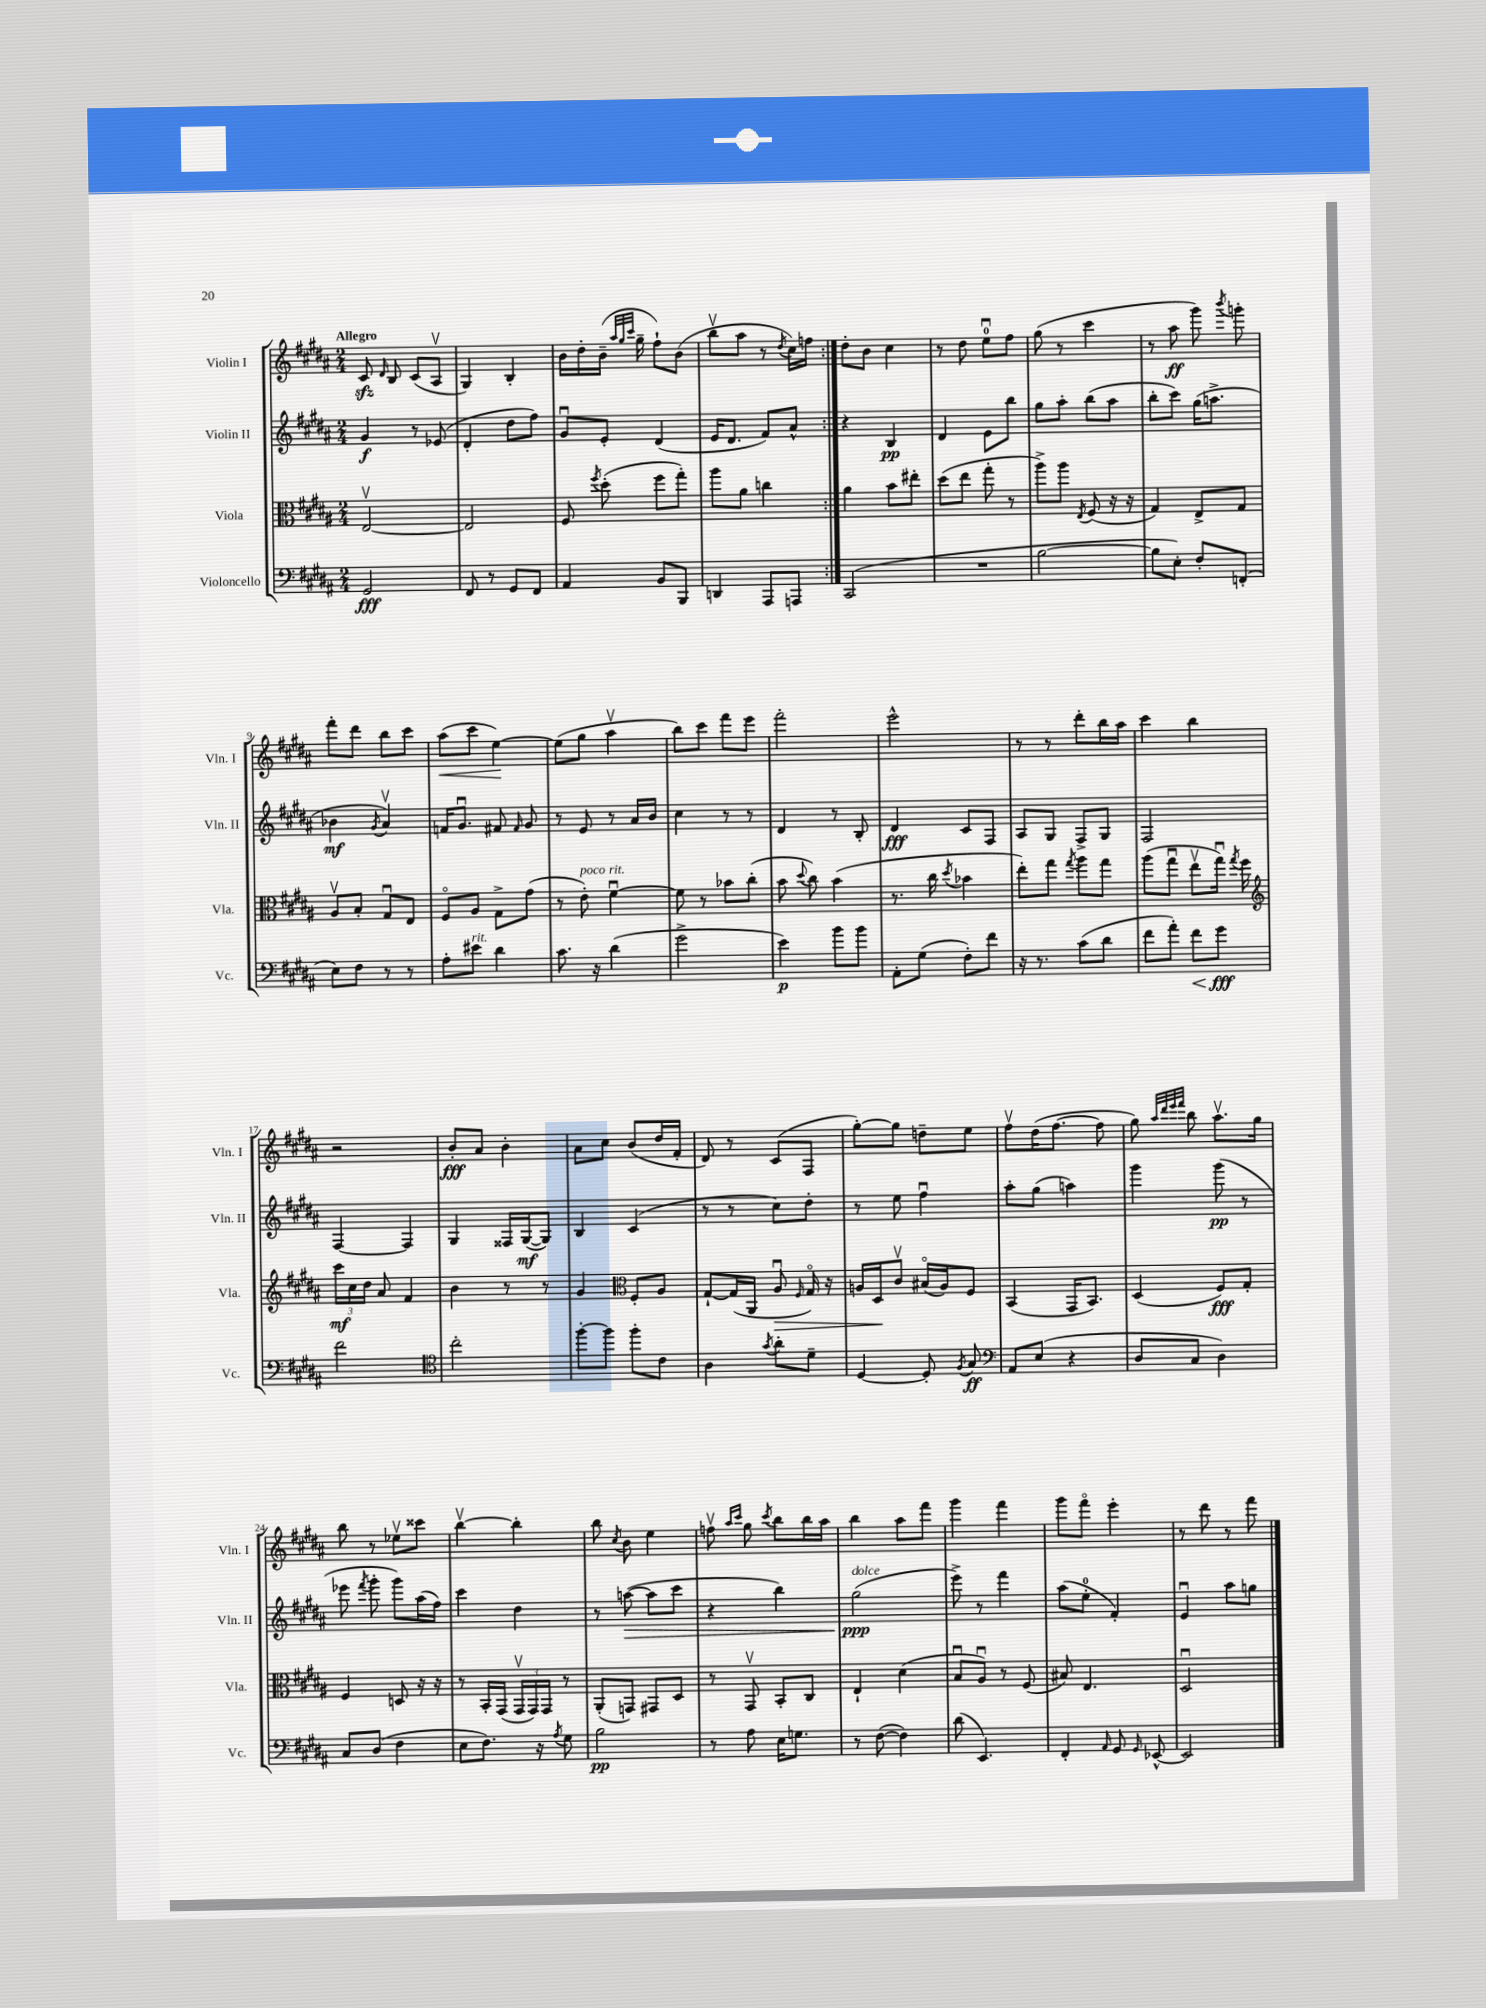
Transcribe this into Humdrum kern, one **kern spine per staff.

**kern	**dynam	**kern	**dynam	**kern	**dynam	**kern	**dynam
*part4	*part4	*part3	*part3	*part2	*part2	*part1	*part1
*staff4	*staff4	*staff3	*staff3	*staff2	*staff2	*staff1	*staff1
*I"Violoncello	*	*I"Viola	*	*I"Violin II	*	*I"Violin I	*
*I'Vc.	*	*I'Vla.	*	*I'Vln. II	*	*I'Vln. I	*
*clefF4	*	*clefC3	*	*clefG2	*	*clefG2	*
*k[f#c#g#d#a#]	*	*k[f#c#g#d#a#]	*	*k[f#c#g#d#a#]	*	*k[f#c#g#d#a#]	*
*M2/4	*	*M2/4	*	*M2/4	*	*M2/4	*
=1	=1	=1	=1	=1	=1	=1	=1
!	!	!	!	!	!	!LO:TX:a:B:t=Allegro	!
2GG#/	fff	[2Ev/	.	4g#/	f	8c#zz/	.
.	.	.	.	.	.	16qqd#/	.
.	.	.	.	.	.	8B/	.
.	.	.	.	8r	.	(8c#/L	.
.	.	.	.	(8e-X/	.	8A#v/J	.
=2	=2	=2	=2	=2	=2	=2	=2
8FF#/	.	2E/]	.	4d#'/	.	4G#/)	.
8r	.	.	.	.	.	.	.
8GG#/L	.	.	.	8dd#\L	.	4B'/	.
8FF#/J	.	.	.	8ff#\J)	.	.	.
=3	=3	=3	=3	=3	=3	=3	=3
4AA#/	.	8F#/	.	8g#u/L	.	16b\LL	.
.	.	.	.	.	.	16dd#'\	.
.	.	8qff#/	.	.	.	.	.
.	.	(8dd#'\	.	8e'/J	.	(16b~\JJ	.
.	.	.	.	.	.	32qqaa#/LLL	.
.	.	.	.	.	.	32qqgg#/	.
.	.	.	.	.	.	32qqccc#/JJJ	.
.	.	.	.	.	.	16gg#~\	.
8BB/L	.	8ff#\L	.	(4d#/	.	8ff#`\L)	.
8BBB/J	.	8gg#'\J)	.	.	.	(8b\J	.
=4	=4	=4	=4	=4	=4	=4	=4
4DDn/	.	8aa#\L	.	16e/KL	.	8bbv\L	.
.	.	.	.	8.d#/J	.	.	.
.	.	8a#\J	.	.	.	8aa#\J	.
8AAA#/L	.	4ccn\	.	8f#/L)	.	8r	.
.	.	.	.	.	.	8qdd#/	.
8AAAn/J	.	.	.	8a#^^/J	.	16cc#\LL)	.
.	.	.	.	.	.	16ffn\JJ	.
=5:|!	=5:|!	=5:|!	=5:|!	=5:|!	=5:|!	=5:|!	=5:|!
(2CC#/	.	4a#\	.	4r	.	8dd#'\L	.
.	.	.	.	.	.	8b\J	.
.	.	8b\L	.	4B/	pp	4cc#\	.
.	.	8ee#X'\J	.	.	.	.	.
=6	=6	=6	=6	=6	=6	=6	=6
2r	.	(8dd#\L	.	4d#/	.	8r	.
.	.	8ee\J	.	.	.	8dd#\	.
.	.	8gg#'\	.	8e\L	.	8eeu\L	.
.	.	8r	.	8bb\J	.	8ff#\J	.
=7	=7	=7	=7	=7	=7	=7	=7
[2B\	.	8aa#^\L)	.	8gg#\L	.	(8gg#\	.
.	.	8aa#\J	.	8aa#'\J	.	8r	.
.	.	8qE/	.	.	.	.	.
.	.	(8F#/	.	(8bb\L	.	4ccc#\	.
.	.	16r	.	8aa#\J	.	.	.
.	.	16r	.	.	.	.	.
=8	=8	=8	=8	=8	=8	=8	=8
8B\L]	.	4G#/)	.	8bb'\L	.	8r	.
8E'\J)	.	.	.	8ccc#\J)	.	8aa#\	ff
8F#'/L	.	8E^/L	.	(16gg#\KL	.	8ggg#\)	.
.	.	.	.	8.aan^\J	.	.	.
.	.	.	.	.	.	8qbbb/	.
(8FFn'/J	.	8G#/J	.	.	.	8gggn'\	.
!!LO:LB:g=z
=9	=9	=9	=9	=9	=9	=9	=9
8E\L)	.	8A#v/L	.	4b-X\	mf	8fff#'\L	.
8F#\J	.	8B'/J	.	.	.	8ddd#\J	.
.	.	.	.	8qg#/	.	.	.
8r	.	8G#u/L	.	4a#v/)	.	8bb\L	.
8r	.	8E/J	.	.	.	8ccc#\J	.
=10	=10	=10	=10	=10	=10	=10	=10
!	!	!	!	!	!	!	!LO:HP:b
8A#'\L	.	8F#/L	.	16fn/KL	.	(8aa#\L	<
.	.	.	.	8.g#u/J	.	.	.
!LO:TX:a:i:t=rit.	!	!	!	!	!	!	!
8e#X\J	.	8A#/J	.	.	.	8ccc#\J	.
4d#\	.	8G#^\L	.	8f#X/	.	[4ee\)	.
.	.	.	.	16qqf#/	.	.	.
.	.	(8g#\J	.	8g#/	.	.	.
.	.	.	.	.	.	.	[
=11	=11	=11	=11	=11	=11	=11	=11
8.c#\	.	8r	.	8r	.	(8ee\L]	.
!	!	!LO:TX:a:i:t=poco rit.	!	!	!	!	!
.	.	8e'\)	.	8e/	.	8gg#\J	.
16r	.	.	.	.	.	.	.
(4d#\	.	[4f#u\	.	8r	.	4aa#v\	.
.	.	.	.	16a#/LL	.	.	.
.	.	.	.	16b/JJ	.	.	.
=12	=12	=12	=12	=12	=12	=12	=12
2g#^\	.	8f#\]	.	4cc#\	.	8bb\L)	.
.	.	8r	.	.	.	8ccc#\J	.
.	.	8b-X\L	.	8r	.	8fff#\L	.
.	.	(8cc#'\J	.	8r	.	8eee\J	.
=13	=13	=13	=13	=13	=13	=13	=13
4e\)	p	8b\	.	4d#/	.	2fff#'\	.
.	.	8qqdd#/	.	.	.	.	.
.	.	8cc#\)	.	.	.	.	.
8b\L	.	(4b\	.	8r	.	.	.
8b\J	.	.	.	8B'/	.	.	.
=14	=14	=14	=14	=14	=14	=14	=14
8AA#'\L	.	8.r	.	4d#/	fff	2eee^^\	.
(8G#\J	.	.	.	.	.	.	.
.	.	16cc#\	.	.	.	.	.
.	.	8qdd#/	.	.	.	.	.
8F#'\L)	.	4b-X\	.	8c#/L	.	.	.
8f#\J	.	.	.	8F#/J	.	.	.
=15	=15	=15	=15	=15	=15	=15	=15
16r	.	8ee'\L)	.	8A#/L	.	8r	.
8.r	.	.	.	.	.	.	.
.	.	8gg#\J	.	8G#/J	.	8r	.
.	.	8qgg#/	.	.	.	.	.
(8c#\L	.	8aa#\L	.	8F#^/L	.	8ddd#'\L	.
8d#\J	.	8gg#\J	.	8G#/J	.	16bb\L	.
.	.	.	.	.	.	16aa#\JJ	.
=16	=16	=16	=16	=16	=16	=16	=16
8f#\L	.	(8aa#\L	.	2F#/	.	4ccc#\	.
8a#'\J)	.	8gg#u\J	.	.	.	.	.
!	!LO:HP:b	!	!	!	!	!	!
8f#\L	<	8eev\L	.	.	.	4bb\	.
8g#\J	fff	16gg#u\Jk)	.	.	.	.	.
.	.	8qgg#/	.	.	.	.	.
.	.	16ff#\	.	.	.	.	.
.	[	.	.	.	.	.	.
!!LO:LB:g=z
=17	=17	=17	=17	=17	=17	=17	=17
*	*	*clefG2	*	*	*	*	*
2f#\	.	24ccc#\LL	mf	[4F#/	.	2r	.
.	.	24cc#\	.	.	.	.	.
.	.	24dd#\JJ	.	.	.	.	.
.	.	8a#/	.	.	.	.	.
.	.	4f#/	.	4F#/]	.	.	.
=18	=18	=18	=18	=18	=18	=18	=18
*clefC4	*	*	*	*	*	*	*
2cc#'\	.	4b\	.	4G#/	.	8b'/L	fff
.	.	.	.	.	.	8a#/J	.
.	.	8r	.	16F##X/LL	.	4b'\	.
.	.	.	.	([16G#/J	mf	.	.
.	.	8r	.	8G#/J])	.	.	.
=19	=19	=19	=19	=19	=19	=19	=19
[8ff#'\L	.	4g#/	.	4B/	.	8a#\L	.
8ff#\J]	.	.	.	.	.	8cc#\J	.
*	*	*clefC3	*	*	*	*	*
8ff#'\L	.	8F#'/L	.	(4c#/	.	(8b/L	.
8c#\J	.	8A#/J	.	.	.	16dd#/L	.
.	.	.	.	.	.	16f#'/JJ	.
=20	=20	=20	=20	=20	=20	=20	=20
4A#\	.	[8G#`/L	.	8r	.	8d#/)	.
.	.	(16G#/L]	.	8r	.	8r	.
.	.	16AA#/JJ	.	.	.	.	.
8qg#/	.	.	.	.	.	.	.
!	!	!	!LO:HP:b	!	!	!	!
8a#'\L	.	8A#u/	>	8cc#\L)	.	(8c#/L	.
.	.	16qqF#/	.	.	.	.	.
8d#~\J	.	16G#/)	.	8dd#'\J	.	8F#/J	.
.	.	16r	.	.	.	.	.
=21	=21	=21	=21	=21	=21	=21	=21
[4D#/	.	16An/LL	.	8r	.	[8gg#'\L)	.
.	.	16D#/J	.	.	.	.	.
.	.	8c#v/J	]	8ee\	.	8gg#\J]	.
8D#'/]	.	(16B#X/LL	.	4ff#u\	.	8ddn~\L	.
.	.	16A/J)	.	.	.	.	.
8qF#/	.	.	.	.	.	.	.
8G#/	ff	8F#/J	.	.	.	8ee\J	.
=22	=22	=22	=22	=22	=22	=22	=22
*clefF4	*	*	*	*	*	*	*
8AA#/L	.	(4BB/	.	8aa#'\L	.	8ff#v\L	.
(8E/J	.	.	.	(8gg#\J	.	(16dd#\K	.
.	.	.	.	.	.	[8.ff#\J	.
4r	.	16GG#/KL	.	4aan\)	.	.	.
.	.	8.BB/J)	.	.	.	.	.
.	.	.	.	.	.	8ff#\]	.
=23	=23	=23	=23	=23	=23	=23	=23
8D#/L	.	(4D#/	.	4ggg#\	.	8gg#\)	.
.	.	.	.	.	.	32qqaa#/LLL	.
.	.	.	.	.	.	32qqddd#/	.
.	.	.	.	.	.	32qqeee/	.
.	.	.	.	.	.	32qqfff#/JJJ	.
8C#/J	.	.	.	.	.	8bb\	.
4D#\)	.	8F#/L)	fff	(8ggg#\	pp	8.aa#v\L	.
.	.	8G#'/J	.	8r	.	.	.
.	.	.	.	.	.	16gg#\Jk	.
!!LO:LB:g=z
=24	=24	=24	=24	=24	=24	=24	=24
8C#/L	.	4F#/	.	8eee-X\	.	8bb\	.
.	.	.	.	8qfff#/	.	.	.
(8D#/J	.	.	.	8ggg#'\	.	8r	.
4F#\	.	8Dn/	.	8ggg#\L)	.	8ee-Xv\L	.
.	.	16r	.	(16aa#\L	.	8ccc##X\J	.
.	.	16r	.	16ff#\JJ)	.	.	.
=25	=25	=25	=25	=25	=25	=25	=25
8E\L	.	8r	.	4ccc#\	.	[4bbv\	.
8.F#\J)	.	16BB'/LL	.	.	.	.	.
.	.	(16GG#/JJ	.	.	.	.	.
.	.	24GG#v/LL	.	4dd#\	.	4bb'\]	.
.	.	24GG#/)	.	.	.	.	.
16r	.	.	.	.	.	.	.
.	.	24GG#/JJ	.	.	.	.	.
8qA#/	.	.	.	.	.	.	.
8G#\	.	8r	.	.	.	.	.
=26	=26	=26	=26	=26	=26	=26	=26
2B\	pp	(8AA#'/L	.	8r	.	8bb\	.
.	.	.	.	.	.	8qcc#/	.
!	!	!	!	!	!LO:HP:b	!	!
.	.	8GGn/J)	.	([8aan\	>	8b\	.
.	.	8GG#X/L	.	8aa\L]	.	4ee\	.
.	.	8D#/J	.	8ccc#\J	.	.	.
=27	=27	=27	=27	=27	=27	=27	=27
8r	.	8r	.	4r	.	8ffnv\	.
.	.	.	.	.	.	16qqaa#/LL	.
.	.	.	.	.	.	16qqccc#/JJ	.
8A#\	.	8GG#v/	.	.	.	8gg#\	.
.	.	.	.	.	.	8qccc#/	.
16E\KL	.	8BB'/L	.	4bb\)	.	8bb\L	.
8.Gn\J	.	.	.	.	.	.	.
.	.	8C#/J	.	.	.	16bb\L	.
.	.	.	.	.	.	16aa#\JJ	.
=28	=28	=28	=28	=28	=28	=28	=28
!	!	!	!	!LO:TX:a:i:t=dolce	!	!	!
8r	.	4E`/	.	(2gg#\	ppp	4bb\	.
([8F#\	.	.	.	.	.	.	.
4F#\])	.	(4d#\	.	.	.	8aa#\L	.
.	.	.	.	.	.	8fff#\J	.
.	.	.	.	.	]	.	.
=29	=29	=29	=29	=29	=29	=29	=29
(8d#\	.	8Bu/L	.	8eee^\)	.	4ggg#\	.
4.EE/)	.	8A#u/J)	.	8r	.	.	.
.	.	8r	.	4fff#\	.	4fff#\	.
.	.	(8F#/	.	.	.	.	.
=30	=30	=30	=30	=30	=30	=30	=30
4FF#'/	.	8B#X/)	.	(8aa#\L	.	8ggg#\L	.
.	.	4.E/	.	8ee'\J	.	8fff#\J	.
16qqAA#/	.	.	.	.	.	.	.
8GG#/	.	.	.	4f#'/)	.	4eee'\	.
16qqGG#/	.	.	.	.	.	.	.
[8EE-X^^/	.	.	.	.	.	.	.
=31	=31	=31	=31	=31	=31	=31	=31
2EE-/]	.	2D#u/	.	4eu/	.	8r	.
.	.	.	.	.	.	8ddd#\	.
.	.	.	.	8aa#\L	.	8r	.
.	.	.	.	8ggn\J	.	8fff#\	.
==	==	==	==	==	==	==	==
*-	*-	*-	*-	*-	*-	*-	*-
